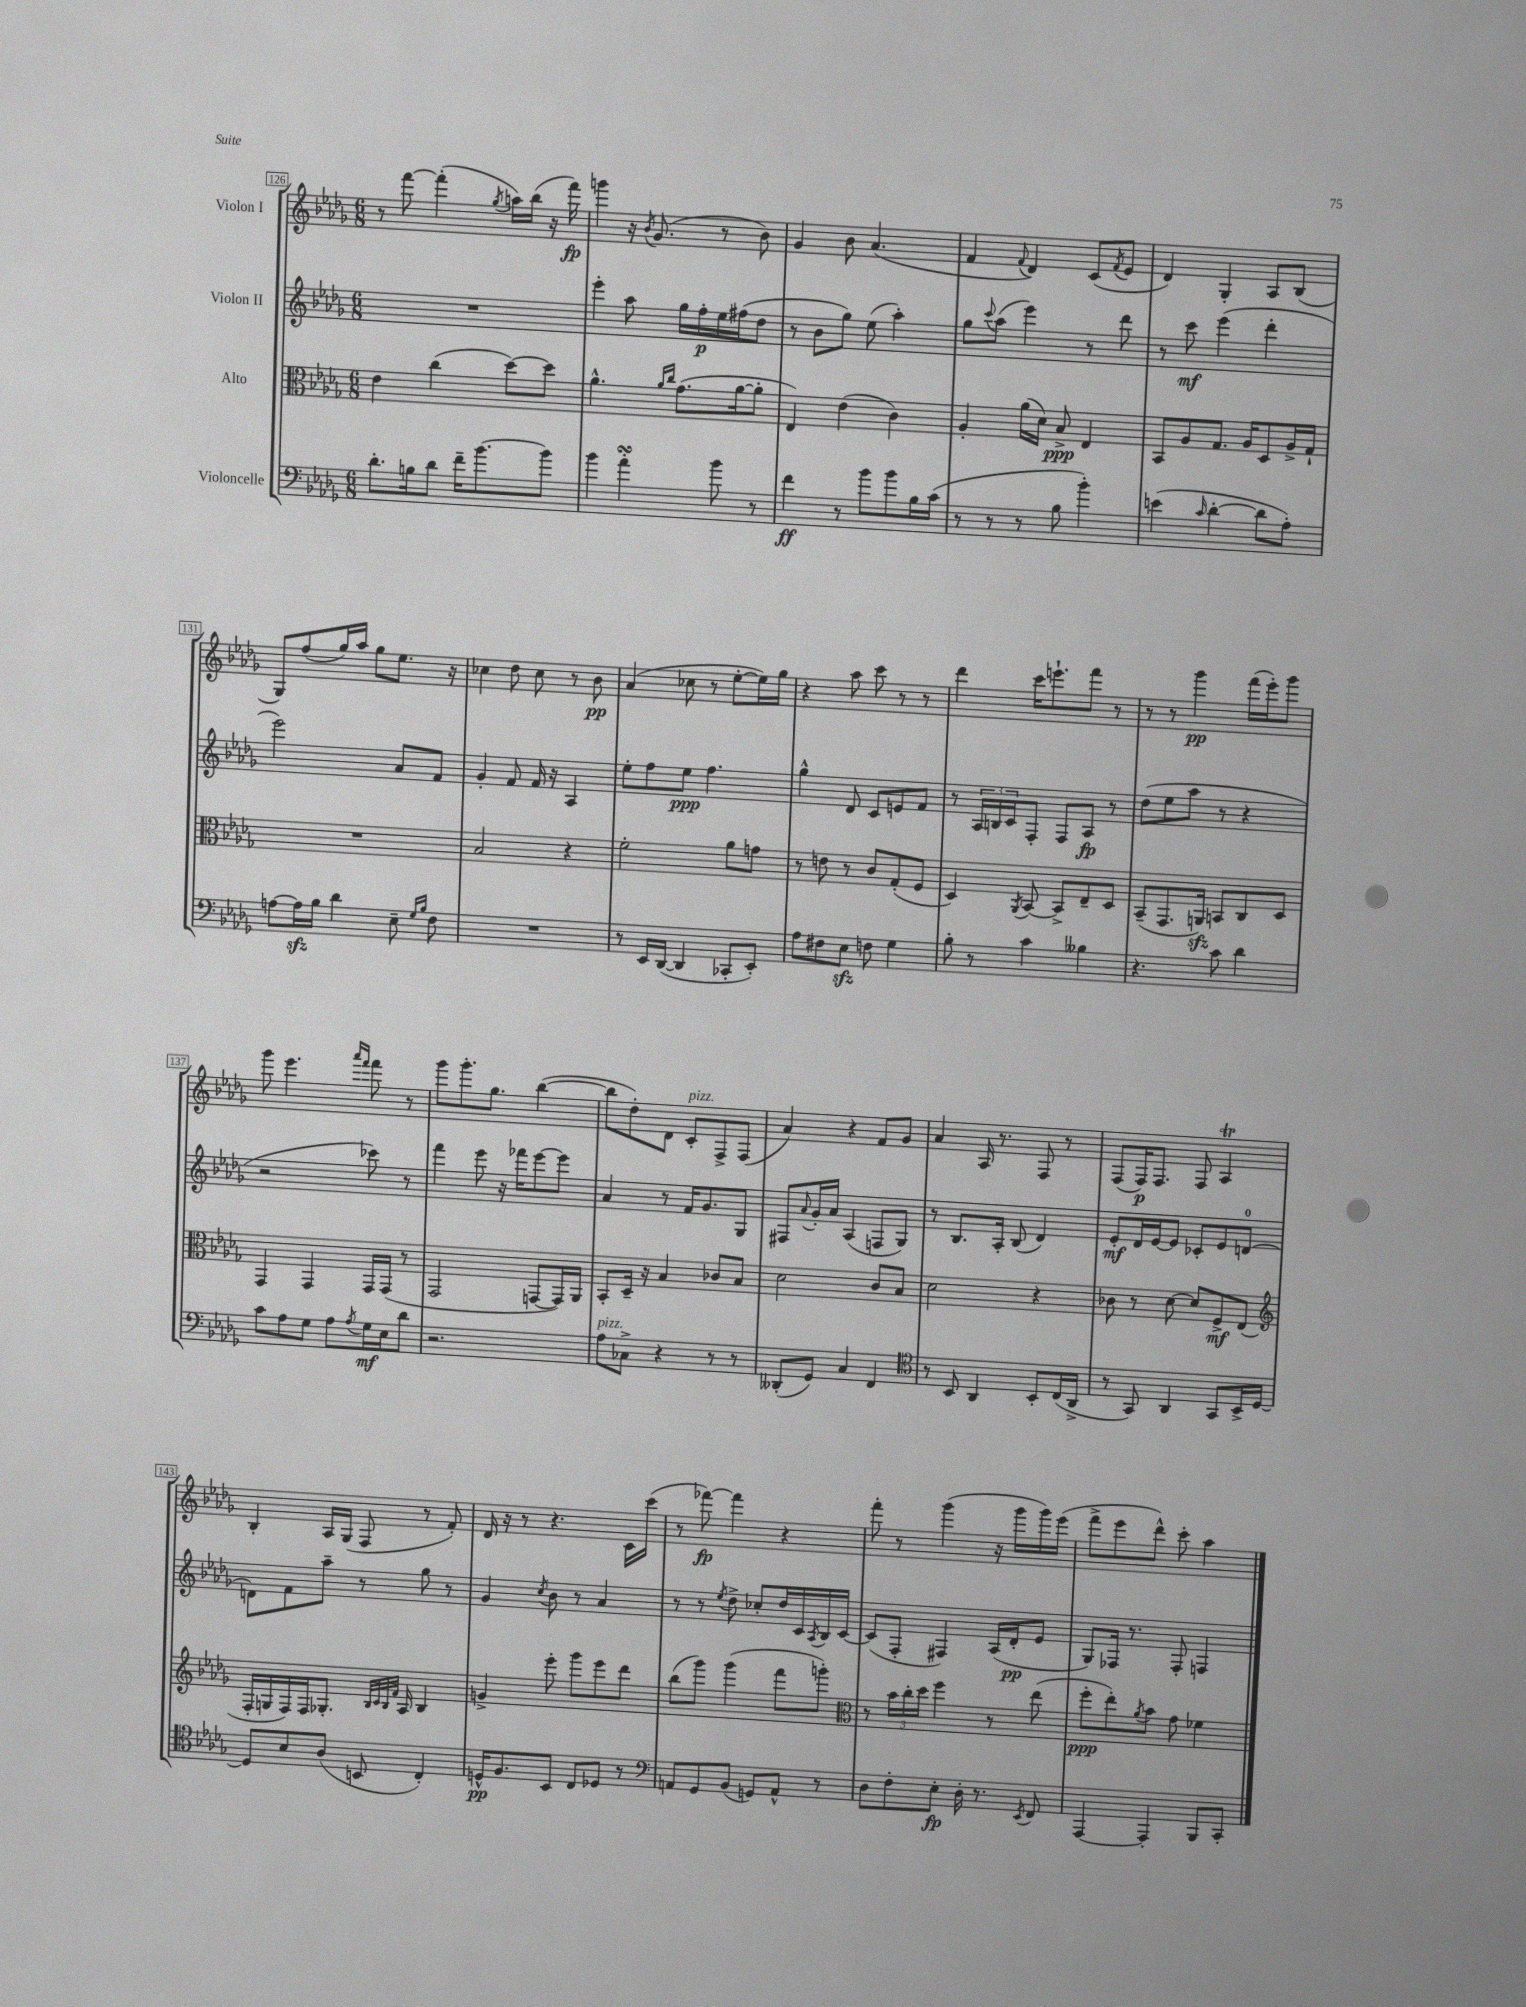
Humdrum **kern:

**kern	**kern	**kern	**kern
*staff4	*staff3	*staff2	*staff1
*clefF4	*clefC3	*clefG2	*clefG2
*k[b-e-a-d-g-]	*k[b-e-a-d-g-]	*k[b-e-a-d-g-]	*k[b-e-a-d-g-]
*M6/8	*M6/8	*M6/8	*M6/8
8.d-'	4e-	2.r	8r
.	.	.	[8fff
16B	.	.	.
8d-	(4cc	.	(4fff']
16f~	.	.	.
[8.b-	.	.	.
.	.	.	8qgg-
.	[8dd-)	.	16aa)
.	.	.	(16bb-
8b-]	8dd-]	.	16r
.	.	.	16fff)
=	=	=	=
4b-	4.a-^^	4eee-'	4ggg
4a-'	.	8aa-	16r
.	.	.	8qb-
.	.	.	(8.g-
.	16qqa-	.	.
.	16qqcc	.	.
.	(8.g-	16gg-	.
.	.	16ff'	.
8b-	.	16ee-	8r
.	[16a-	(16ff#	.
8r	8a-']	8dd-	8b-)
=	=	=	=
4f	4E-)	8r	4g-
.	.	8b-	.
8r	(4e-	8gg-)	8b-
8b-	.	(8ee-	(4.a-
8b-	4c)	4aa-')	.
16B-	.	.	.
(16c	.	.	.
=	=	=	=
8r	4A-'	8gg-	4f
.	.	8qqccc	.
8r	.	(8aa-	.
.	.	.	8qqf
8r	(16a-	4eee-)	4d-)
.	16d-)	.	.
8B-	8B-^	.	.
4b-')	4E-	8r	(8c
.	.	.	8qf
.	.	8ddd-	8e-
=	=	=	=
(4e	8BB-	8r	4d-)
.	8A-	8ccc	.
16qqc	.	.	.
[4d-'	8.G-	(4eee-	4G-'
.	16A-	.	.
8d-]	8D-	4ddd-'	8A-
8A-')	16A-^	.	(8B-
.	16G-`	.	.
=	=	=	=
[8A	2.r	2eee-)	8G-)
16A]	.	.	(8ff
16B-	.	.	.
4d-	.	.	16gg-)
.	.	.	16aa-
.	.	.	8gg-
8E-~	.	8a-	8.ee-
16qqG-	.	.	.
16qqB-	.	.	.
8F	.	8f	.
.	.	.	16r
=	=	=	=
2.r	2B-	4g-'	4cc-
.	.	8f	8dd-
.	.	16f	8cc-
.	.	16r	.
.	4r	4A-	8r
.	.	.	8b-
=	=	=	=
8r	2f'	8ee-'	(4a-
16EE-	.	8ff	.
([16DD-	.	.	.
4DD-]	.	8ee-	8cc-
.	.	4.ff	8r
8CC-'	8a-	.	[8ee-'
8EE-')	8g	.	16ee-])
.	.	.	16gg-
=	=	=	=
8A-	8r	4gg-^^	4r
8F#	8e	.	.
8E-	8r	8d-	8aa-
8F	8c	8c	8ccc
4G-	(8G-'	8e	8r
.	8F	8f	8r
=	=	=	=
8B-'	4D-)	8r	4ddd-
8r	.	24A-	.
.	.	24B	.
.	.	24c	.
.	8qAA-	.	.
4c	[8BB-	8F'	16ccc
.	.	.	8.eee`
.	8BB-^]	8F	.
4B--	8E-~	8A-	8fff
.	8D-	8r	8r
=	=	=	=
4.r	(8BB-~	(8dd-	8r
.	8.GG-	8ee-	8r
.	.	8aa-	4ggg-
.	16AA)	.	.
8c	8BB	8r	.
4d-	8C	4r	(16fff
.	.	.	16eee-')
.	8D-	.	8ggg-
=	=	=	=
8c	4GG-	2r	8ggg-
8A-	.	.	4.eee-
8G-	4GG-	.	.
8A-	.	.	.
.	.	.	16qqaaa-
8qA-	.	.	16qqfff
16G-	16GG-	8ccc-)	8fff
16E-	(16GG-	.	.
8d-	8r	8r	8r
=	=	=	=
2.r	2GG-	4fff	8ggg-
.	.	.	8.ggg-'
.	.	8eee-	.
.	.	.	8.gg-
.	.	16r	.
.	.	16fff-	.
.	[8GG	[8eee-	([4bb-
.	16GG])	8eee-]	.
.	16AA-	.	.
=	=	=	=
8A-	8BB-'	4a-	8bb-]
8C-^	16D-~	.	8dd-')
.	16r	.	.
4r	4B-	8r	8d-
.	.	16f	8c'
.	.	8.g-	.
8r	8c-	.	8F^
8r	8B-	8G-	(8F
=	=	=	=
(8DD--'	2d-	8F#	4a-)
.	.	8qqa-	.
8GG-)	.	16g-'	.
.	.	16a-	.
4C	.	(4A-	4r
4FF	8c	8F	8f
.	8B-	8G-)	8g-
=	=	=	=
*clefC4	*	*	*
8r	2d-	8r	4a-
8BB-	.	8.B-	.
4AA-	.	.	16A-
.	.	16A-'	8.r
.	.	(8B-	.
8BB-'	4r	4d-)	8F
(16C	.	.	8r
16AA-^	.	.	.
=	=	=	=
8r	8c-	8e-'	(8F
8GG-)	8r	16d-	16F)
.	.	[16e-	8.F
4AA-	[8d-	8e-]	.
.	8d-]	8c-'	8F
8GG-	8F^	8e-	4A-
16BB-^	(8E-	[8d	.
[16D-	.	.	.
=	=	=	=
*	*clefG2	*	*
8D-]	16F'	8d]	4B-'
.	16G	.	.
8B-	16F)	8f	.
.	16F	.	.
(8A-	8.G-'	8aa-~	16A-
.	.	.	(16G-
8BB	.	8r	8F
.	32qqB-	.	.
.	32qqc	.	.
.	32qqB-	.	.
.	32qqf	.	.
.	16A-	.	.
4C')	4B-	8gg-	8r
.	.	8r	8f')
=	=	=	=
16D^^	4g^	4g-	16d-
8.F	.	.	16r
.	.	.	8r
.	.	8qcc	.
8BB-	8eee-'	8b-	4.r
8C	8ggg-	8r	.
8D-	8eee-	4a-	.
8r	8ddd-	.	16c
.	.	.	(16ccc
=	=	=	=
*clefF4	*	*	*
8AA	(8bb-	8r	8r
8GG-	8ggg-)	8r	[8fff-)
.	.	8qee-	.
(8BB-	(4ggg-	8dd-^	4fff-]
8GG)	.	8cc-'	.
8AA^^	8fff	16dd-	4r
.	.	16c	.
.	.	8qA-	.
8r	8ggg')	16B-	.
.	.	[16c	.
=	=	=	=
*	*clefC3	*	*
8D-	8r	(8c]	8fff'
8F'	24b-	8F'	8r
.	24cc'	.	.
.	24dd-	.	.
8E-'	4ff	4F#)	(4ggg-
16D-'	.	.	.
8.r	.	.	.
.	8r	(16A-	16r
.	.	16d-'	16ggg-
8qEE-	.	.	.
8FF	(8ee-	8e-	16ggg-)
.	.	.	(16eee-
=	=	=	=
[4AAA-	8ff'	8G-)	8fff^
.	8ee-')	16F-	8eee-
.	.	8.r	.
.	8qa-	.	.
4AAA-']	8b-	.	8ddd-^^)
.	8g-	8F-'	8ccc'
8BBB-	4f-	4F	4aa-
8CC'	.	.	.
==	==	==	==
*-	*-	*-	*-
